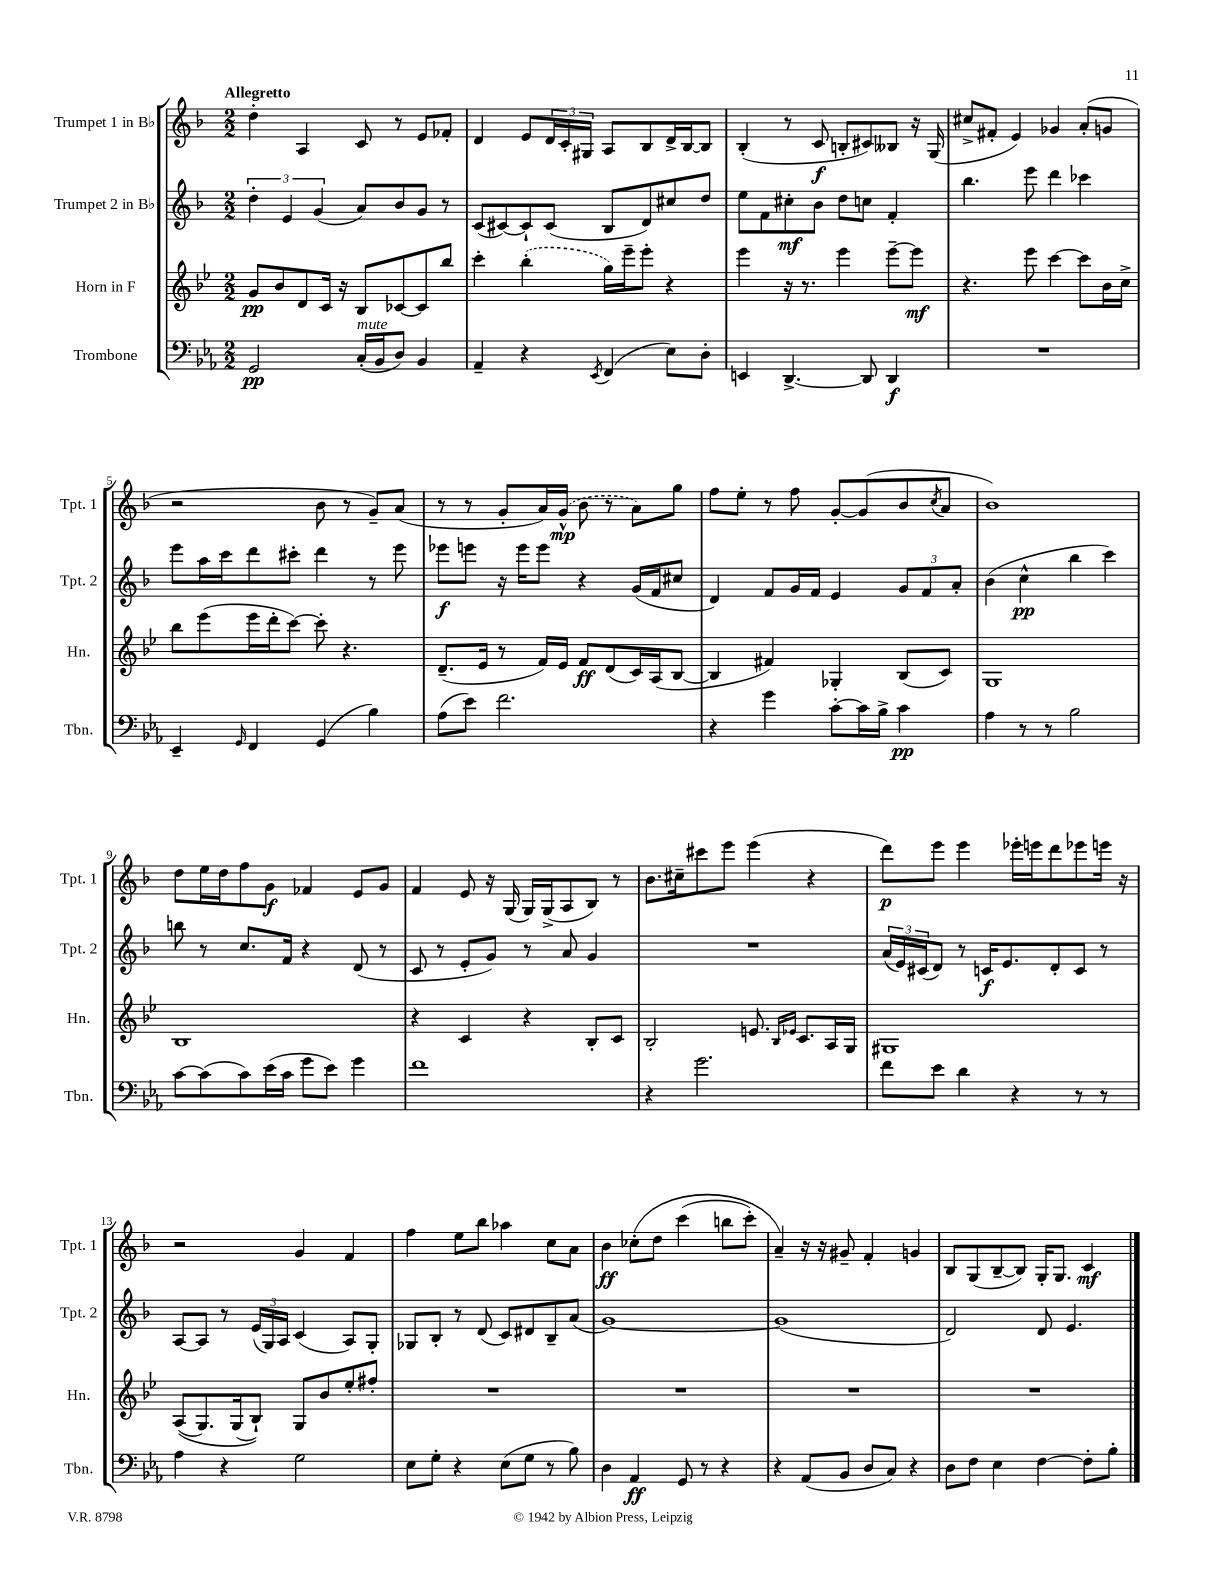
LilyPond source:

<<
\new StaffGroup <<
\new Staff = "s0" \with { instrumentName = "Trumpet 1 in Bb" shortInstrumentName = "Tpt. 1" } {
    \clef treble \key f \major \numericTimeSignature \time 2/2 \tempo "Allegretto"
    d''4-. a4 c'8 r8 e'8 fes'8-. |
    d'4 e'8 \tuplet 3/2 { d'16 c'16-. gis16 } a8 bes8 d'16-> bes16~ bes8 |
    bes4-.( r8 c'8\f b8-. cis'8) beses8 r16 g16( |
    cis''8-> fis'8-. e'4) ges'4 a'8-.( g'8 |
    r2 bes'8 r8 g'8--) a'8( |
    r8 r8 g'8-. a'16) \once \slurDashed g'16-^\mp( bes'8 r8 a'8) g''8 |
    f''8 e''8-. r8 f''8 g'8~-. g'8( bes'8 \acciaccatura { c''8 } a'8 |
    bes'1) |
    d''8 e''16 d''16 f''8 g'8\f fes'4 e'8 g'8 |
    f'4 e'8 r16 g16( g16) g16->( a8 bes8) r8 |
    bes'8. cis''16-- cis'''8 e'''8 e'''4( r4 |
    d'''8\p) e'''8 e'''4 ees'''16-. e'''16 d'''8 ees'''8 e'''16 r16 |
    r2 g'4 f'4 |
    f''4 e''8 bes''8 aes''4 c''8 a'8 |
    bes'4\ff ces''8-.\( d''8 c'''4( b''8 c'''8-.) |
    a'4--\) r16 r16 gis'8-- f'4-. g'4 |
    bes8 g8( bes8~-- bes8) g16-. g8. c'4\mf \bar "|." |
}
\new Staff = "s1" \with { instrumentName = "Trumpet 2 in Bb" shortInstrumentName = "Tpt. 2" } {
    \clef treble \key f \major \numericTimeSignature \time 2/2
    \tuplet 3/2 { d''4-. e'4 g'4( } a'8) bes'8 g'8 r8 |
    c'8( cis'8~) cis'8-! cis'8( bes8 d'8) cis''8 d''8 |
    e''8 f'8 cis''8-.\mf bes'8 d''8 c''8 f'4-. |
    bes''4. e'''8 d'''4 ces'''4 |
    e'''8 a''16 c'''16 d'''8 cis'''8-. d'''4 r8 e'''8 |
    ees'''8\f e'''8 r16 e'''16 e'''8 r4 g'16( f'16 cis''8 |
    d'4) f'8 g'16 f'16 e'4 \tuplet 3/2 { g'8 f'8 a'8-. } |
    bes'4( c''4-^\pp bes''4 c'''4) |
    b''8 r8 c''8. f'16 r4 d'8( r8 |
    c'8 r8 e'8-. g'8) r8 a'8 g'4 |
    R1 |
    \tuplet 3/2 { a'16( e'16) cis'16( } d'8) r8 c'16\f e'8. d'8-. c'8 r8 |
    a8~ a8 r8 \tuplet 3/2 { e'16( g16) a16 } c'4( a8) g8-. |
    ges8 bes8-. r8 d'8( c'8) dis'8 bes8-- a'8( |
    g'1~) |
    g'1( |
    d'2) d'8 e'4. \bar "|." |
}
\new Staff = "s2" \with { instrumentName = "Horn in F" shortInstrumentName = "Hn." } {
    \clef treble \key bes \major \numericTimeSignature \time 2/2
    g'8\pp bes'8 d'8 c'16 r16 bes8 ces'8~ ces'8 bes''8 |
    c'''4-. \once \slurDashed bes''4-.( g''16) ees'''16-- ees'''8-. r4 |
    ees'''4 r16 r8. ees'''4 ees'''8~-- ees'''8\mf |
    r4. ees'''8 c'''4~ c'''8 bes'16 c''16-> |
    bes''8 ees'''8( ees'''16 d'''16-. c'''8~) c'''8-. r4. |
    d'8.--( ees'16 r8 f'16) ees'16 f'8\ff d'8( c'16) a16( bes8~ |
    bes4 fis'4) ges4-. bes8( c'8) |
    g1 |
    bes1 |
    r4 c'4 r4 bes8-. c'8 |
    bes2-. e'8. \grace { bes16 ees'16 } c'8. a16 g16 |
    gis1 |
    a8(\( g8.) g16( bes8-!)\) g8 bes'8 ees''8-. fis''8-. |
    R1 |
    R1 |
    R1 |
    R1 \bar "|." |
}
\new Staff = "s3" \with { instrumentName = "Trombone" shortInstrumentName = "Tbn." } {
    \clef bass \key ees \major \numericTimeSignature \time 2/2
    g,2\pp c16-.^\markup { \italic "mute" }( bes,16 d8) bes,4 |
    aes,4-- r4 \acciaccatura { ees,8 } f,4( ees8) d8-. |
    e,4 d,4.~-> d,8 d,4\f |
    R1 |
    ees,4-- \grace { g,16 } f,4 g,4( bes4) |
    aes8( ees'8) f'2. |
    r4 g'4 c'8~-. c'16 bes16-> c'4\pp |
    aes4 r8 r8 bes2 |
    c'8~ c'8( c'8) ees'16( c'16 g'8 ees'8) g'4 |
    f'1 |
    r4 g'2. |
    f'8 ees'8 d'4 r4 r8 r8 |
    aes4 r4 g2 |
    ees8 g8-. r4 ees8( g8 r8 bes8) |
    d4 aes,4\ff g,8 r8 r4 |
    r4 aes,8( bes,8 d8 c8) r4 |
    d8 f8 ees4 f4~ f8-. bes8-. \bar "|." |
}
>>
>>
